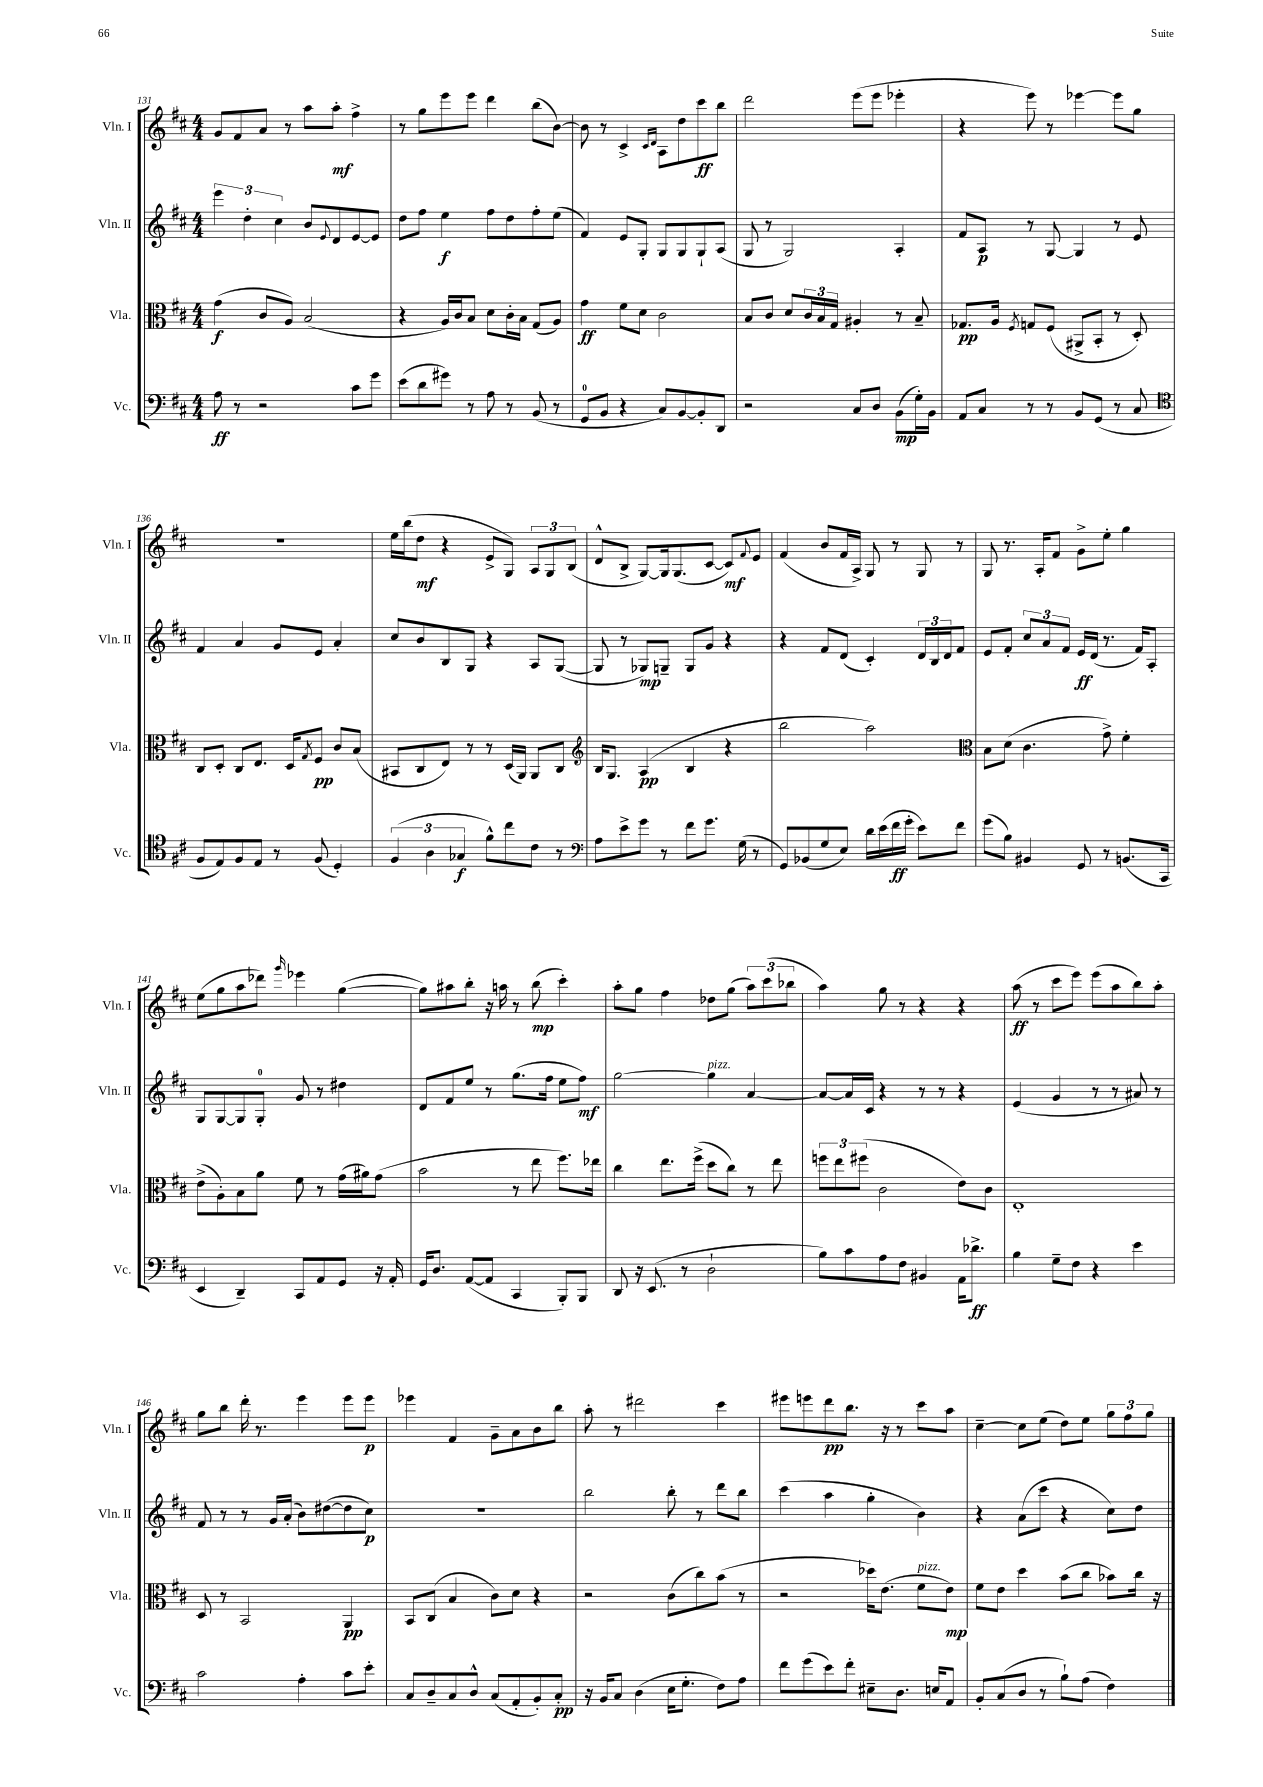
<<
\new StaffGroup <<
\new Staff = "s0" \with { instrumentName = "Vln. I" shortInstrumentName = "Vln. I" } {
    \clef treble \key d \major \numericTimeSignature \time 4/4
    g'8 fis'8 a'8 r8 a''8 a''8-.\mf fis''4-> |
    r8 g''8 e'''8 e'''8 d'''4 b''8( b'8~) |
    b'8 r8 cis'4-> \grace { cis'16 d'16 } a8 d''8 cis'''8\ff b''8 |
    d'''2 e'''8( e'''8 ees'''4-. |
    r4 e'''8) r8 ees'''4~ ees'''8 g''8 |
    R1 |
    e''16 b''16( d''8\mf r4 e'8-> g8) \tuplet 3/2 { a8 g8 b8( } |
    d'8-^ b8-> g8~) g16 g8.( cis'8~ cis'8\mf) \appoggiatura { fis'8 } e'8 |
    fis'4( b'8 fis'16 a16->) g8 r8 g8 r8 |
    g8 r8. a16-. fis'8 g'8-> e''8-. g''4 |
    e''8( g''8 a''8 des'''8) \grace { g'''16 } ees'''4 g''4~( |
    g''8) ais''8 b''8-. r16 a''16 r8 b''8\mp( cis'''4-.) |
    a''8-. g''8 fis''4 des''8 g''8( \tuplet 3/2 { a''8) cis'''8( bes''8 } |
    a''4) g''8 r8 r4 r4 |
    a''8\ff( r8 cis'''8 e'''8) e'''8( a''8 b''8) a''8-. |
    g''8 b''8 d'''16-. r8. e'''4 e'''8 e'''8\p |
    ees'''4 fis'4 g'8-- a'8 b'8 b''8 |
    a''8-. r8 dis'''2 cis'''4 |
    eis'''8 e'''8 d'''8\pp b''8. r16 r8 cis'''8 a''8 |
    cis''4~-- cis''8 e''8( d''8) e''8 \tuplet 3/2 { g''8 fis''8 g''8 } \bar "|." |
}
\new Staff = "s1" \with { instrumentName = "Vln. II" shortInstrumentName = "Vln. II" } {
    \clef treble \key d \major \numericTimeSignature \time 4/4
    \tuplet 3/2 { e'''4 d''4-. cis''4 } b'8 \appoggiatura { e'8 } d'8 e'8~ e'8 |
    d''8 fis''8 e''4\f fis''8 d''8 fis''8-. e''8( |
    fis'4) e'8 g8-. g8 g8 g8-! a8( |
    g8 r8 g2) a4-. |
    fis'8 a8\p r8 g8~ g4 r8 e'8 |
    fis'4 a'4 g'8 e'8 a'4-. |
    cis''8 b'8 b8 g8 r4 a8 g8~( |
    g8 r8 ges8\mp) g8-- g8 g'8 r4 |
    r4 fis'8 d'8( cis'4-.) \tuplet 3/2 { d'16 b16 d'16 } fis'8 |
    e'8 fis'8-. \tuplet 3/2 { cis''8 a'8 fis'8 } e'16\ff d'16( r8. fis'16) a8-. |
    g8 g8~ g8 g8-0-. g'8 r8 dis''4 |
    d'8 fis'8 e''8 r8 g''8.( fis''16 e''8 fis''8\mf) |
    g''2~ g''4^\markup { \italic "pizz." } a'4~ |
    a'8~ a'16 cis'16 r4 r8 r8 r4 |
    e'4( g'4 r8 r8 ais'8) r8 |
    fis'8 r8 r8 g'16 a'16-.( b'8) dis''8~( dis''8 cis''8\p) |
    R1 |
    b''2 b''8-. r8 d'''8 b''8 |
    cis'''4( a''4 g''4-. b'4) |
    r4 a'8( cis'''8 r4 cis''8) d''8 \bar "|." |
}
\new Staff = "s2" \with { instrumentName = "Vla." shortInstrumentName = "Vla." } {
    \clef alto \key d \major \numericTimeSignature \time 4/4
    g'4\f( cis'8 a8) b2( |
    r4 a16) cis'16 b8 d'8 cis'16-. b16 g8( a8) |
    g'4\ff fis'8 d'8 cis'2 |
    b8 cis'8 d'8 \tuplet 3/2 { cis'16 b16 g16 } ais4-. r8 b8-- |
    ges8.\pp a16 \acciaccatura { fis8 } g8 fis8( ais,8-> b,8-. r8 d8-.) |
    cis8 d8-. cis8 e8. d16 \acciaccatura { g8 } fis8\pp cis'8 b8( |
    bis,8 cis8 e8) r8 r8 d16( a,16) a,8 cis8 |
    \clef treble b16 g8. a4\pp( b4 r4 |
    b''2 a''2) |
    \clef alto b8 d'8( cis'4. g'8->) fis'4-. |
    e'8->( a8-.) b8 a'8 fis'8 r8 g'16( ais'16) g'8( |
    b'2 r8 e''8 fis''8.) ees''16 |
    cis''4 e''8. fis''16->( d''8 cis''8) r8 e''8 |
    \tuplet 3/2 { f''8 e''8 fis''8( } cis'2 e'8) cis'8 |
    e1-. |
    d8 r8 b,2 a,4\pp |
    b,8 cis8( b4 cis'8) d'8 r4 |
    r2 cis'8( cis''8) b'8( r8 |
    r2 des''16) e'8.( fis'8^\markup { \italic "pizz." } e'8\mp) |
    fis'8 e'8 d''4 b'8( cis''8 bes'8) cis''16 r16 \bar "|." |
}
\new Staff = "s3" \with { instrumentName = "Vc." shortInstrumentName = "Vc." } {
    \clef bass \key d \major \numericTimeSignature \time 4/4
    a8\ff r8 r2 cis'8 g'8 |
    e'8( d'8 gis'8) r8 a8 r8 b,8( r8 |
    g,8-0 b,8 r4 cis8) b,8~ b,8-. d,8 |
    r2 cis8 d8 b,8\mp( g16-.) b,16 |
    a,8 cis8 r8 r8 b,8 g,8( r8 cis8 |
    \clef tenor fis8 e8) fis8 e8 r8 fis8( d4-.) |
    \tuplet 3/2 { fis4( a4 ges4\f } fis'8-^) cis''8 cis'8 r8 |
    \clef bass a8 e'8-> g'8 r8 fis'8 g'8. g16( r8 |
    g,8) bes,8( g8 e8) d'16 e'16( fis'16\ff g'16-. e'8) fis'8 |
    g'8( b8) bis,4 g,8 r8 b,8.( cis,16 |
    e,4 d,4--) cis,8 a,8 g,8 r16 a,16-. |
    g,16 d8. a,8~( a,8 cis,4 b,,8-.) b,,8 |
    d,8 r16 e,8.( r8 d2-! |
    b8) cis'8 a8 fis8 bis,4 a,16 des'8.->\ff |
    b4 g8-- fis8 r4 e'4 |
    cis'2 a4-. cis'8 e'8-. |
    cis8 d8-- cis8 d8-^ cis8( a,8-. b,8-.) cis8-.\pp |
    r16 b,16 cis8 d4( e16 g8.-. fis8) a8 |
    fis'8 g'8( e'8) fis'8-. eis8-- d8. e16 a,8 |
    b,8-. cis8( d8 r8 b8-!) a8( fis4) \bar "|." |
}
>>
>>
\layout { \context { \Score currentBarNumber = #131 } }
